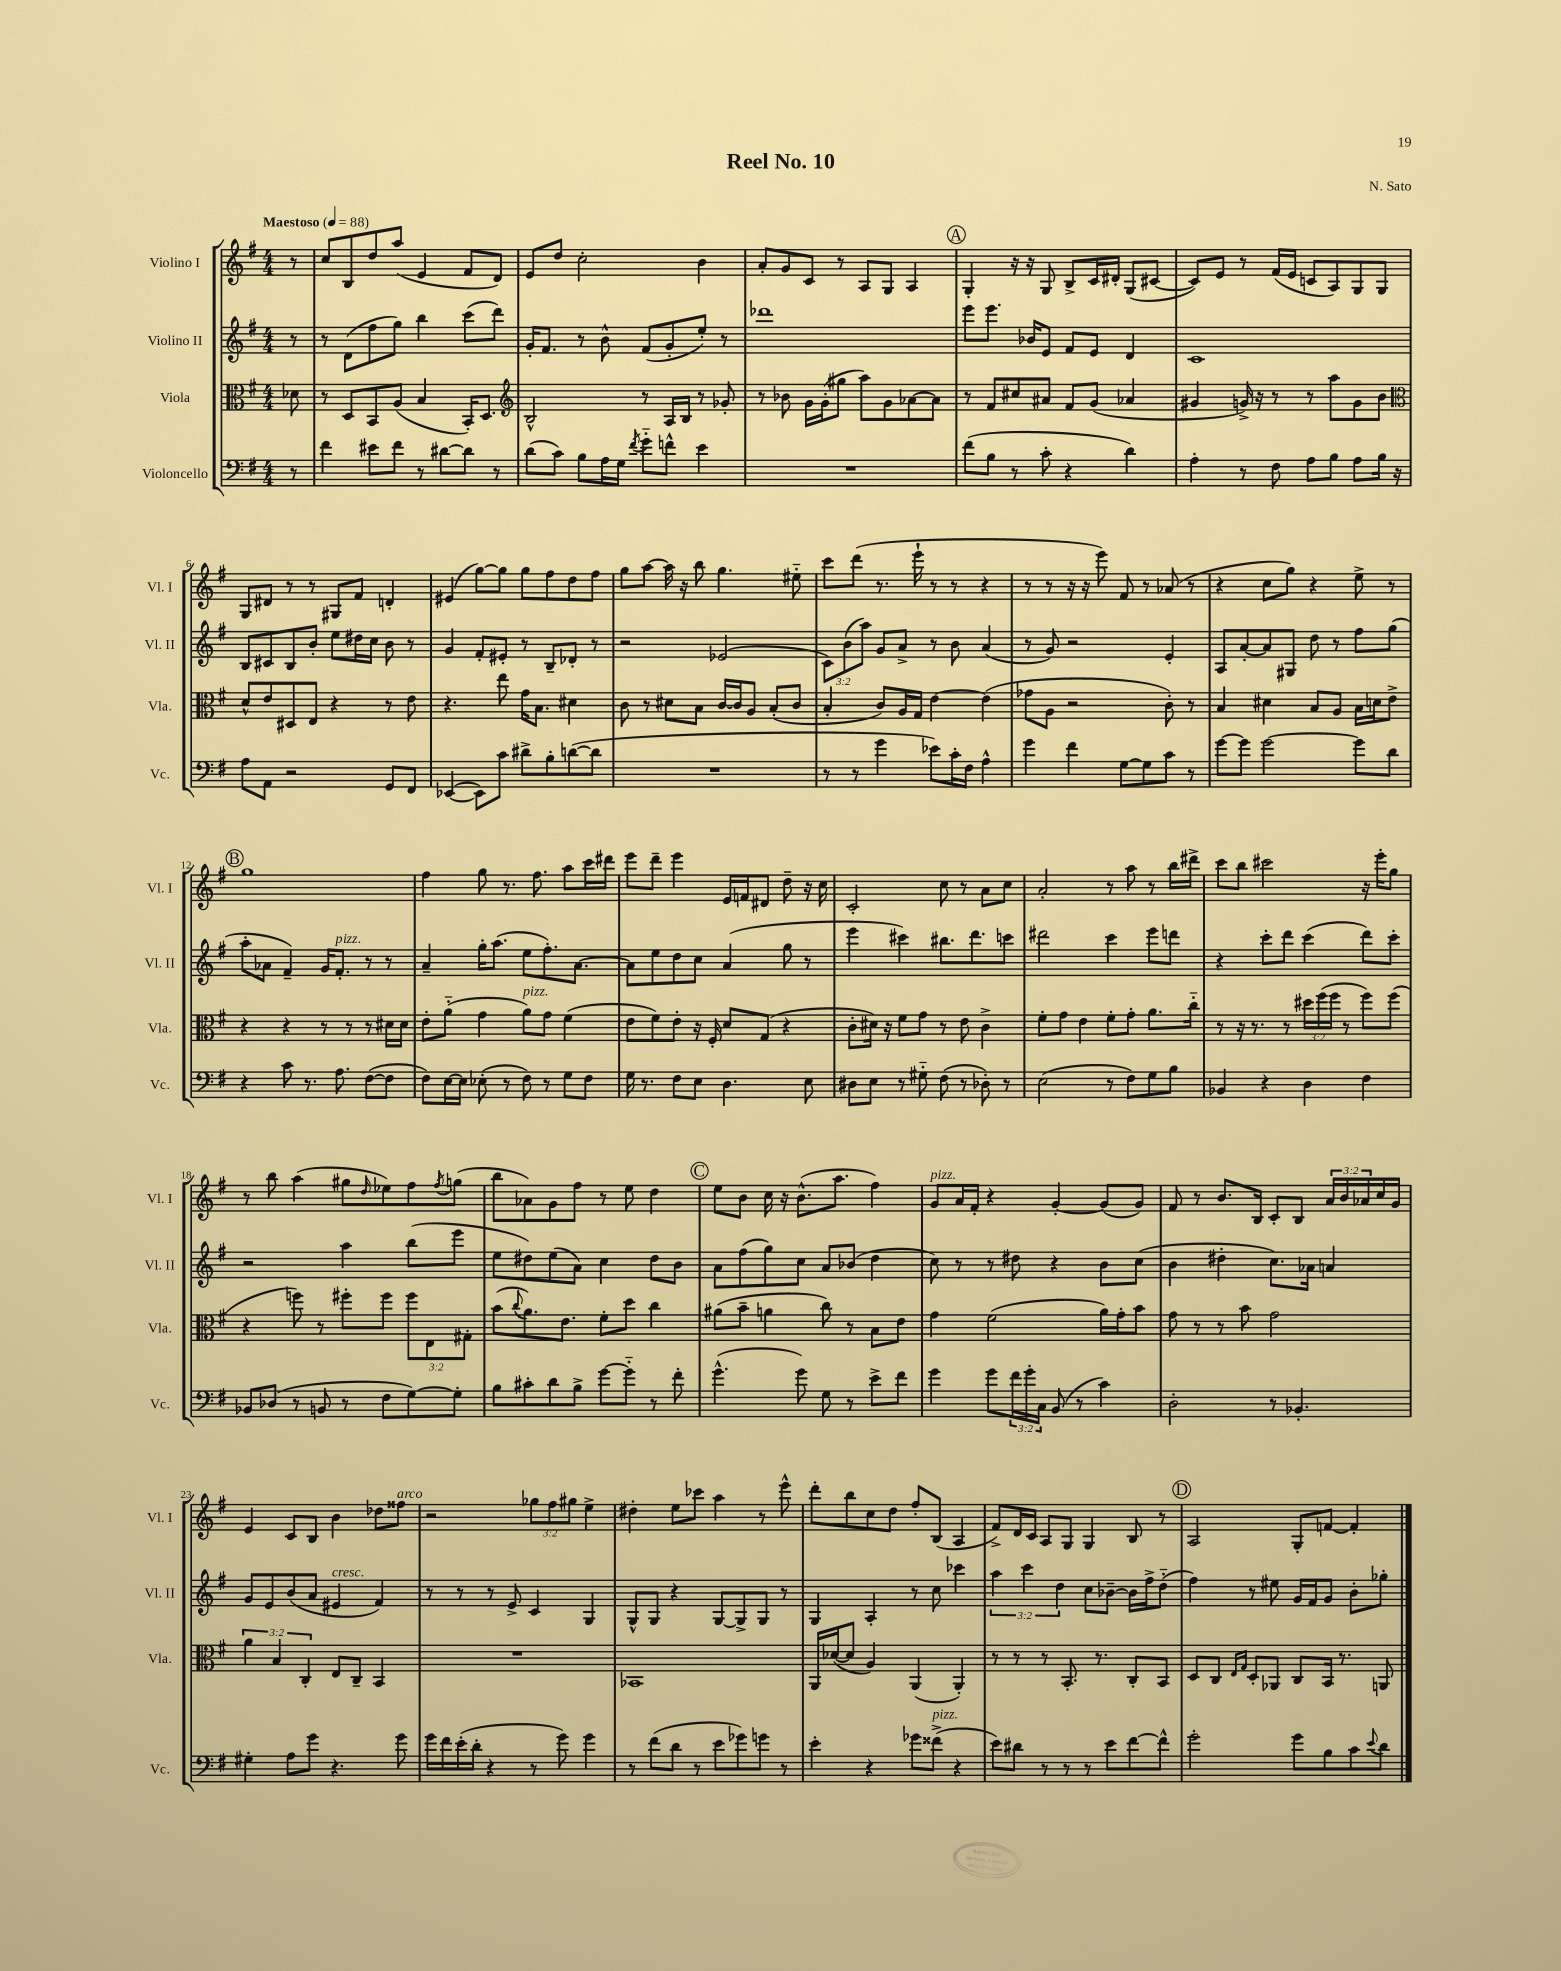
\header { title = "Reel No. 10" composer = "N. Sato" }
<<
\new StaffGroup <<
\new Staff = "s0" \with { instrumentName = "Violino I" shortInstrumentName = "Vl. I" } {
    \clef treble \key g \major \numericTimeSignature \time 4/4 \override Staff.TupletNumber.text = #tuplet-number::calc-fraction-text \partial 8 \tempo "Maestoso" 4 = 88
    r8 |
    c''8 b8 d''8 a''8( e'4 fis'8 d'8) |
    e'8 d''8 c''2-. b'4 |
    a'8-. g'8 c'8 r8 a8 g8 a4 |
    \mark \markup { \circle "A" } g4-. r16 r16 g8 b8-> c'16 dis'16-. g8( cis'8~ |
    cis'8) e'8 r8 fis'16( e'16 c'8 a8) g8 g8 |
    g8 dis'8 r8 r8 gis8 fis'8 d'4-. |
    eis'4( g''8~) g''8 g''8 fis''8 d''8 fis''8 |
    g''8 a''8~ a''16 r16 b''8 g''4. eis''8-_ |
    c'''8 d'''8( r8. e'''16-! r8 r8 r4 |
    r8 r8 r16 r16 e'''8) fis'8 r8 aes'8( r8 |
    r4 c''8 g''8) r4 e''8-> r8 |
    \mark \markup { \circle "B" } g''1 |
    fis''4 g''8 r8. fis''8. a''8 c'''16 dis'''16 |
    e'''8 d'''8-- e'''4 e'16 f'16 dis'8 d''8-- r16 c''16 |
    c'2-. c''8 r8 a'8 c''8 |
    a'2-. r8 a''8 r8 b''16 dis'''16-> |
    c'''8 b''8 cis'''2 r16 e'''16-. g''8 |
    r8 b''8 a''4( gis''8 \grace { d''16 } ees''8) fis''8 \acciaccatura { fis''8 } g''8( |
    b''8 aes'8) g'8 fis''8 r8 e''8 d''4 |
    \mark \markup { \circle "C" } e''8 b'8 c''16 r16 b'8.-^( a''8. fis''4) |
    g'8^\markup { \italic "pizz." } a'16 fis'16-. r4 g'4~-. g'8( g'8) |
    fis'8 r8 b'8. b16 c'8-. b8 \tuplet 3/2 { a'16 b'16 aes'16 } c''16 g'16 |
    e'4 c'8 b8 b'4 des''8 fisis''8^\markup { \italic "arco" } |
    r2 \tuplet 3/2 { ges''8 fis''8 gis''8 } e''4-> |
    dis''4-. e''8 ces'''8 a''4 r8 e'''8-^ |
    d'''8-. b''8 c''8 d''8 fis''8-. b8( a4 |
    fis'8->) d'16 c'16 a8 g8 g4 b8 r8 |
    \mark \markup { \circle "D" } a2 g8-. f'8~ f'4-. \bar "|." |
}
\new Staff = "s1" \with { instrumentName = "Violino II" shortInstrumentName = "Vl. II" } {
    \clef treble \key g \major \numericTimeSignature \time 4/4 \override Staff.TupletNumber.text = #tuplet-number::calc-fraction-text \partial 8
    r8 |
    r8 d'8( fis''8 g''8) b''4 c'''8( d'''8) |
    g'16-. fis'8. r8 b'8-^ fis'8( g'8-. e''8-.) r8 |
    des'''1 |
    \mark \markup { \circle "A" } e'''8 e'''8. bes'16 e'8 fis'8 e'8 d'4 |
    c'1 |
    b8 cis'8 b8 b'8-. e''8 dis''16 c''16 b'8 r8 |
    g'4 fis'8-. eis'8-. r8 b8-- des'8-. r8 |
    r2 ees'2( |
    \tuplet 3/2 { c'8) b'8( a''8) } g'8 a'8-> r8 b'8 a'4( |
    r8 g'8) r2 e'4-. |
    a8 a'8~-. a'8 gis8 d''8 r8 fis''8 g''8( |
    \mark \markup { \circle "B" } a''8-. aes'8 fis'4--) g'16 fis'8.-.^\markup { \italic "pizz." } r8 r8 |
    a'4-- g''16-. a''8.( e''8 fis''8.-.) a'8.~ |
    a'8 e''8 d''8 c''8 a'4( g''8 r8 |
    e'''4 cis'''4) bis''8. d'''8. c'''8 |
    dis'''2 c'''4 e'''8 d'''8 |
    r4 c'''8-. d'''8 c'''4( d'''8) c'''8-. |
    r2 a''4 b''8( e'''8 |
    e''8 dis''8) e''8( a'8) c''4 dis''8 b'8 |
    \mark \markup { \circle "C" } a'8 fis''8( g''8) c''8 a'8 bes'8( d''4 |
    c''8) r8 r8 dis''8 r4 b'8 c''8( |
    b'4 dis''4-. c''8.) aes'16 a'4 |
    g'8 e'8 b'8( a'8 eis'4^\markup { \italic "cresc." } fis'4) |
    r8 r8 r8 e'8-> c'4 g4 |
    g8-^ g8 r4 g8~ g8-> g8 r8 |
    g4 a4-. r8 c''8 ces'''4 |
    \tuplet 3/2 { a''4 c'''4 d''4 } c''8 bes'8~-- bes'16 fis''16-> d''8-_( |
    \mark \markup { \circle "D" } fis''4) r8 eis''8 g'16 fis'16 g'8 b'8-. ges''8-. \bar "|." |
}
\new Staff = "s2" \with { instrumentName = "Viola" shortInstrumentName = "Vla." } {
    \clef alto \key g \major \numericTimeSignature \time 4/4 \override Staff.TupletNumber.text = #tuplet-number::calc-fraction-text \partial 8
    des'8 |
    r8 d8 b,8 a8( b4 b,16-.) d8. |
    \clef treble b2-^ r8 a16 b16 r8 ges'8-. |
    r8 bes'8 g'16 g'16-.( gis''8 a''8) g'8 aes'8~ aes'8 |
    \mark \markup { \circle "A" } r8 fis'8 cis''8 ais'8 fis'8 g'8( aes'4 |
    gis'4 g'16->) r16 r8 r8 a''8 g'8 b'8 |
    \clef alto d'8-^ e'8 dis8 e8 r4 r8 e'8 |
    r4. e''8 g'16 b8. dis'4 |
    c'8 r8 dis'8 b8 c'16~ c'16 a8 b8-.( c'8 |
    b4-. c'8) a16 g16 e'4~ e'4( |
    ges'8 a8 r2 c'8-.) r8 |
    b4 dis'4 b8 a8 b16 d'16 e'8-> |
    \mark \markup { \circle "B" } r4 r4 r8 r8 r8 dis'16 dis'16 |
    e'8-. a'8-_( g'4 a'8^\markup { \italic "pizz." }) g'8 fis'4( |
    e'8 fis'8) e'8-. r16 fis16-. d'8 g8( r4 |
    c'8-. dis'16) r16 fis'8 g'8 r8 e'8 c'4-> |
    fis'8-. g'8 e'4 fis'8-. g'8-. a'8. c''16-_ |
    r8 r16 r8. r8 \tuplet 3/2 { dis''16 fis''16( fis''16 } r8 fis''8) fis''8( |
    r4 f''8) r8 fis''8-. fis''8 \tuplet 3/2 { fis''8 e8 gis8-. } |
    b'8( \appoggiatura { c''8 } a'8.) e'8. fis'8-. d''8 c''4 |
    \mark \markup { \circle "C" } ais'8( b'8-- a'4 c''8) r8 b8 e'8 |
    g'4 fis'2( a'16) g'16-. b'8 |
    g'8 r8 r8 b'8 g'2 |
    \tuplet 3/2 { a'4 b4 c4-. } e8 c8-- b,4 |
    R1 |
    bes,1 |
    a,16 des'16~( des'8 a4) a,4( a,4-.) |
    r8 r8 r8 b,8.-. r8. c8-. b,8 |
    \mark \markup { \circle "D" } d8 c8 \grace { e16 g16 } d8-. aes,8 c8 b,16 r8. a,8 \bar "|." |
}
\new Staff = "s3" \with { instrumentName = "Violoncello" shortInstrumentName = "Vc." } {
    \clef bass \key g \major \numericTimeSignature \time 4/4 \override Staff.TupletNumber.text = #tuplet-number::calc-fraction-text \partial 8
    r8 |
    fis'4 eis'8 fis'8 r8 dis'8~ dis'8 r8 |
    d'8( c'8) b8 a16 g16 \acciaccatura { fis'8 } g'8-_ f'8-^ e'4 |
    R1 |
    \mark \markup { \circle "A" } fis'8( b8 r8 c'8-. r4 d'4) |
    a4-. r8 fis8 a8 b8 a8 b16 r16 |
    a8 a,8 r2 g,8 fis,8 |
    ees,4~( ees,8) c'8 dis'8-> b8-. d'8~( d'8 |
    R1 |
    r8 r8 g'4 ees'8) c'16-. fis16 a4-^ |
    g'4 fis'4 g8~ g8 c'8 r8 |
    g'8~ g'8 g'2~ g'8 d'8 |
    \mark \markup { \circle "B" } r4 c'8 r8. a8. fis8~( fis8 |
    fis8) e16~ e16 ees8-.( r8 fis8) r8 g8 fis8 |
    g16 r8. fis8 e8 d4. e8 |
    dis8 e8 r8 gis8-_ fis8( r8 des8-.) r8 |
    e2( r8 fis8) g8 b8 |
    bes,4 r4 d4 fis4 |
    bes,8 des8( r8 b,8 r8 fis8 g8~) g8-. |
    b8 cis'8-. d'8 b8-> g'8~ g'8-_ r8 fis'8-. |
    \mark \markup { \circle "C" } g'4.-^( g'8) g8 r8 e'8-> fis'8 |
    g'4 g'8 \tuplet 3/2 { fis'16 g'16-. c16 } b,8( r8 c'4) |
    d2-. r8 bes,4.-. |
    gis4-. a8 g'8 r4. g'8 |
    g'16 fis'16 e'16-.( d'16-. r4 r8 g'8) g'4 |
    r8 fis'8( d'8 r8 e'8 ges'8) g'8 r8 |
    e'4-. r4 ges'8 fisis'8->^\markup { \italic "pizz." }( r4 |
    e'8) dis'8 r8 r8 r8 e'8 fis'8~ fis'8-^ |
    \mark \markup { \circle "D" } g'2-. g'8 b8 c'8 \appoggiatura { e'8 } d'8 \bar "|." |
}
>>
>>
